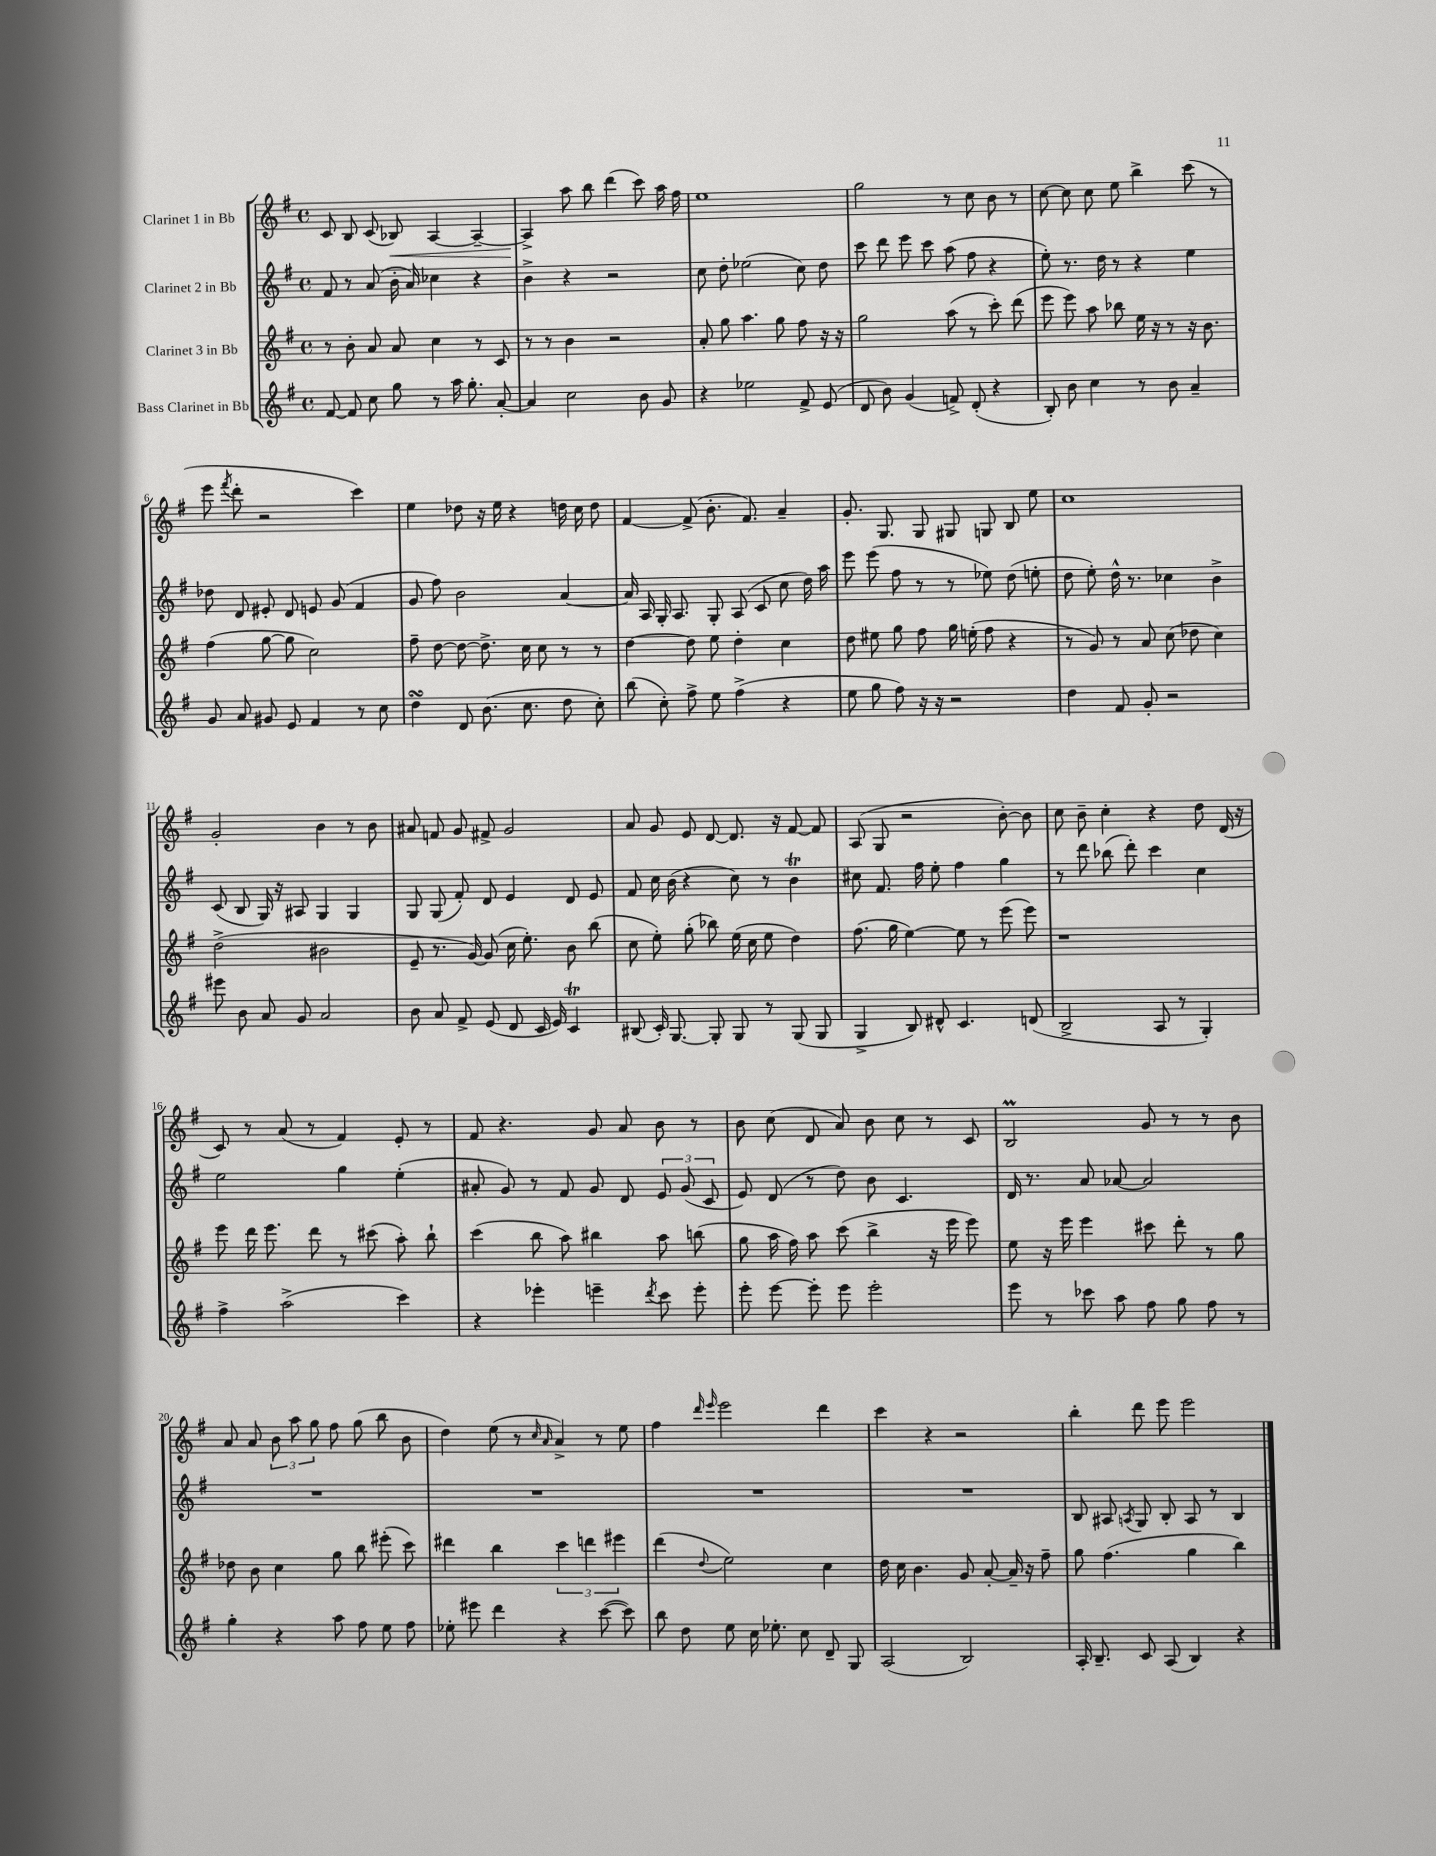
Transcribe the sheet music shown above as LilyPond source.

<<
\new StaffGroup <<
\new Staff = "s0" \with { instrumentName = "Clarinet 1 in Bb" } {
    \clef treble \key g \major \defaultTimeSignature \time 4/4
    \autoBeamOff c'8 b8 c'8( bes8\<) a4~ a4~-- |
    a4->\! a''8 b''8 d'''4( c'''8) a''16 fis''16 |
    e''1 |
    g''2 r8 c''8 b'8 r8 |
    c''8~ c''8 c''8 e''8 b''4-> c'''8( r8 |
    e'''8 \acciaccatura { fis'''8 } d'''8-. r2 c'''4) |
    e''4 des''8 r16 e''16 r4 d''16 c''16 d''8 |
    fis'4~ fis'8->( b'8.-. fis'8.) a'4-- |
    g'8.-. g8. g8 gis8 g8 b8 e''8 |
    c''1 |
    g'2-. b'4 r8 b'8 |
    ais'8 f'8 g'8 fis'8-> g'2 |
    a'8 g'8 e'8 d'8~ d'8. r16 fis'8~ fis'8 |
    a8( g8 r2 b'8~-.) b'8 |
    c''8 b'8-- c''4-. r4 d''8 d'16( r16 |
    c'8) r8 a'8( r8 fis'4) e'8-. r8 |
    fis'8 r4. g'8 a'8 b'8 r8 |
    b'8 c''8( d'8 a'8) b'8 c''8 r8 c'8 |
    b2\prall g'8 r8 r8 b'8 |
    a'8 a'8 \tuplet 3/2 { b'8 a''8 g''8 } fis''8 g''8( b''8 b'8 |
    d''4) e''8( r8 \grace { c''16 a'16 } a'4->) r8 e''8 |
    fis''4 \grace { d'''16 e'''16 } e'''2 d'''4 |
    c'''4 r4 r2 |
    b''4-. d'''8 e'''8 e'''2 \bar "|." |
}
\new Staff = "s1" \with { instrumentName = "Clarinet 2 in Bb" } {
    \clef treble \key g \major \defaultTimeSignature \time 4/4
    \autoBeamOff fis'8 r8 a'8( b'16-. a'16) ces''4 r4 |
    b'4-> r4 r2 |
    c''8 d''8-. ees''2( c''8) d''8 |
    c'''8 d'''8 e'''8 c'''8 a''8( fis''8 r4 |
    e''8-.) r8. d''16 r8 r4 e''4 |
    des''8 d'8 eis'8-. d'8 e'8 g'8( fis'4 |
    g'8 fis''8) b'2 a'4~ |
    a'16 a16 g16-. a8. g8-. a8( c'8 c''8 d''16) a''16 |
    e'''8 e'''8( fis''8 r8 r8 ees''8) d''8( e''8-. |
    d''8 e''8-.) d''16-^ r8. ces''4 b'4-> |
    c'8( b8 g16) r16 ais8 g4 g4 |
    g8 g8( fis'8-.) d'8 e'4 d'8 e'8 |
    fis'8 c''16 b'16( r4 c''8) r8 b'4\trill |
    cis''8 fis'8. fis''16 e''8-. fis''4 g''4 |
    r8 d'''8 bes''8( d'''8-.) c'''4 c''4 |
    e''2 g''4 e''4-.( |
    ais'8-. g'8) r8 fis'8 g'8 d'8 \tuplet 3/2 { e'8 g'8( c'8 } |
    e'8) d'8( r8 d''8) b'8 c'4. |
    d'16 r8. a'8 aes'8~ aes'2 |
    R1 |
    R1 |
    R1 |
    R1 |
    b8 ais8 \acciaccatura { a8 } g8 b8-. a8 r8 b4 \bar "|." |
}
\new Staff = "s2" \with { instrumentName = "Clarinet 3 in Bb" } {
    \clef treble \key g \major \defaultTimeSignature \time 4/4
    \autoBeamOff r8 b'8-. a'8 a'8 c''4 r8 c'8 |
    r8 r8 b'4 r2 |
    a'8-. g''8 a''4. g''8 fis''8 r16 r16 |
    g''2 a''8( r8 c'''8-.) d'''8( |
    e'''8 e'''8) a''8 bes''8 e''16 r16 r8 r16 b'8. |
    fis''4( g''8~ g''8 c''2) |
    fis''8-- d''8~ d''8~ d''8.-> c''16 c''8 r8 r8 |
    d''4~ d''8 e''8 d''4-. c''4 |
    d''8 eis''8 g''8 fis''8 g''16 e''16-.( fis''8 r4 |
    r8 g'8) r8 a'8 c''8( des''8 c''4) |
    d''2->( bis'2 |
    e'8-- r8. g'16~) g'8( c''16 e''8.-.) b'8 b''8( |
    c''8 e''8-.) g''8-.( bes''8) e''16( c''16 e''8 d''4) |
    fis''8.( g''16 e''4~) e''8 r8 e'''8( e'''8) |
    r1 |
    e'''8 d'''16 e'''8. d'''8 r8 cis'''8( a''8-.) b''8-! |
    c'''4( b''8 a''8) bis''4 a''8 b''8( |
    g''8 a''16 fis''16) a''8 c'''8( b''4-> r16 e'''16 e'''8) |
    e''8 r16 e'''16 e'''4 cis'''8 d'''8-. r8 g''8 |
    des''8 b'8 c''4 g''8 b''8 eis'''8-.( c'''8) |
    dis'''4 b''4 \tuplet 3/2 { c'''4 d'''4 eis'''4 } |
    d'''4( \appoggiatura { d''8 } e''2) c''4 |
    d''16 c''16 b'4. g'8 a'8~-. a'16-- r16 fis''8-- |
    g''8 fis''4.( g''4 b''4) \bar "|." |
}
\new Staff = "s3" \with { instrumentName = "Bass Clarinet in Bb" } {
    \clef treble \key g \major \defaultTimeSignature \time 4/4
    \autoBeamOff fis'8~ fis'8 c''8 g''8 r8 a''16 g''8.-. a'8~-. |
    a'4 c''2 b'8 g'8 |
    r4 ees''2 fis'8-> e'8( |
    d'8 b'8) g'4( f'8->) d'8-.( r4 |
    b8-.) b'8 c''4 r8 b'8 a'4-- |
    g'8 a'8 gis'8 e'8 fis'4 r8 c''8 |
    d''4\turn d'8 b'8.( c''8. d''8 c''8-.) |
    b''8( c''8-.) fis''8-> e''8 fis''4->( r4 |
    e''8 g''8 fis''8) r16 r16 r2 |
    d''4 fis'8 g'8-. r2 |
    eis'''8 b'8 a'8 g'8 a'2 |
    b'8 a'8 fis'8-> e'8( d'8 c'16 e'16) c'4\trill |
    bis8( c'16-.) g8.~ g8-. g8 r8 g8( g8 |
    g4-> b8) dis'8-^ c'4. d'8( |
    b2-> a8 r8 g4-.) |
    fis''4-> a''2->( c'''4) |
    r4 ees'''4-. e'''4-- \acciaccatura { d'''8 } c'''8 e'''8-. |
    e'''8-. e'''8~ e'''8-. e'''8 e'''2-. |
    e'''8 r8 ces'''8 a''8 fis''8 g''8 fis''8 r8 |
    g''4-. r4 a''8 fis''8 e''8 fis''8 |
    ees''8-. eis'''8 d'''4 r4 c'''8~( c'''8) |
    b''8 d''8 e''8 c''16 ees''8.-. c''8 d'8-- g8 |
    a2( b2) |
    a16-. b8.-- c'8 a8( b4) r4 \bar "|." |
}
>>
>>
